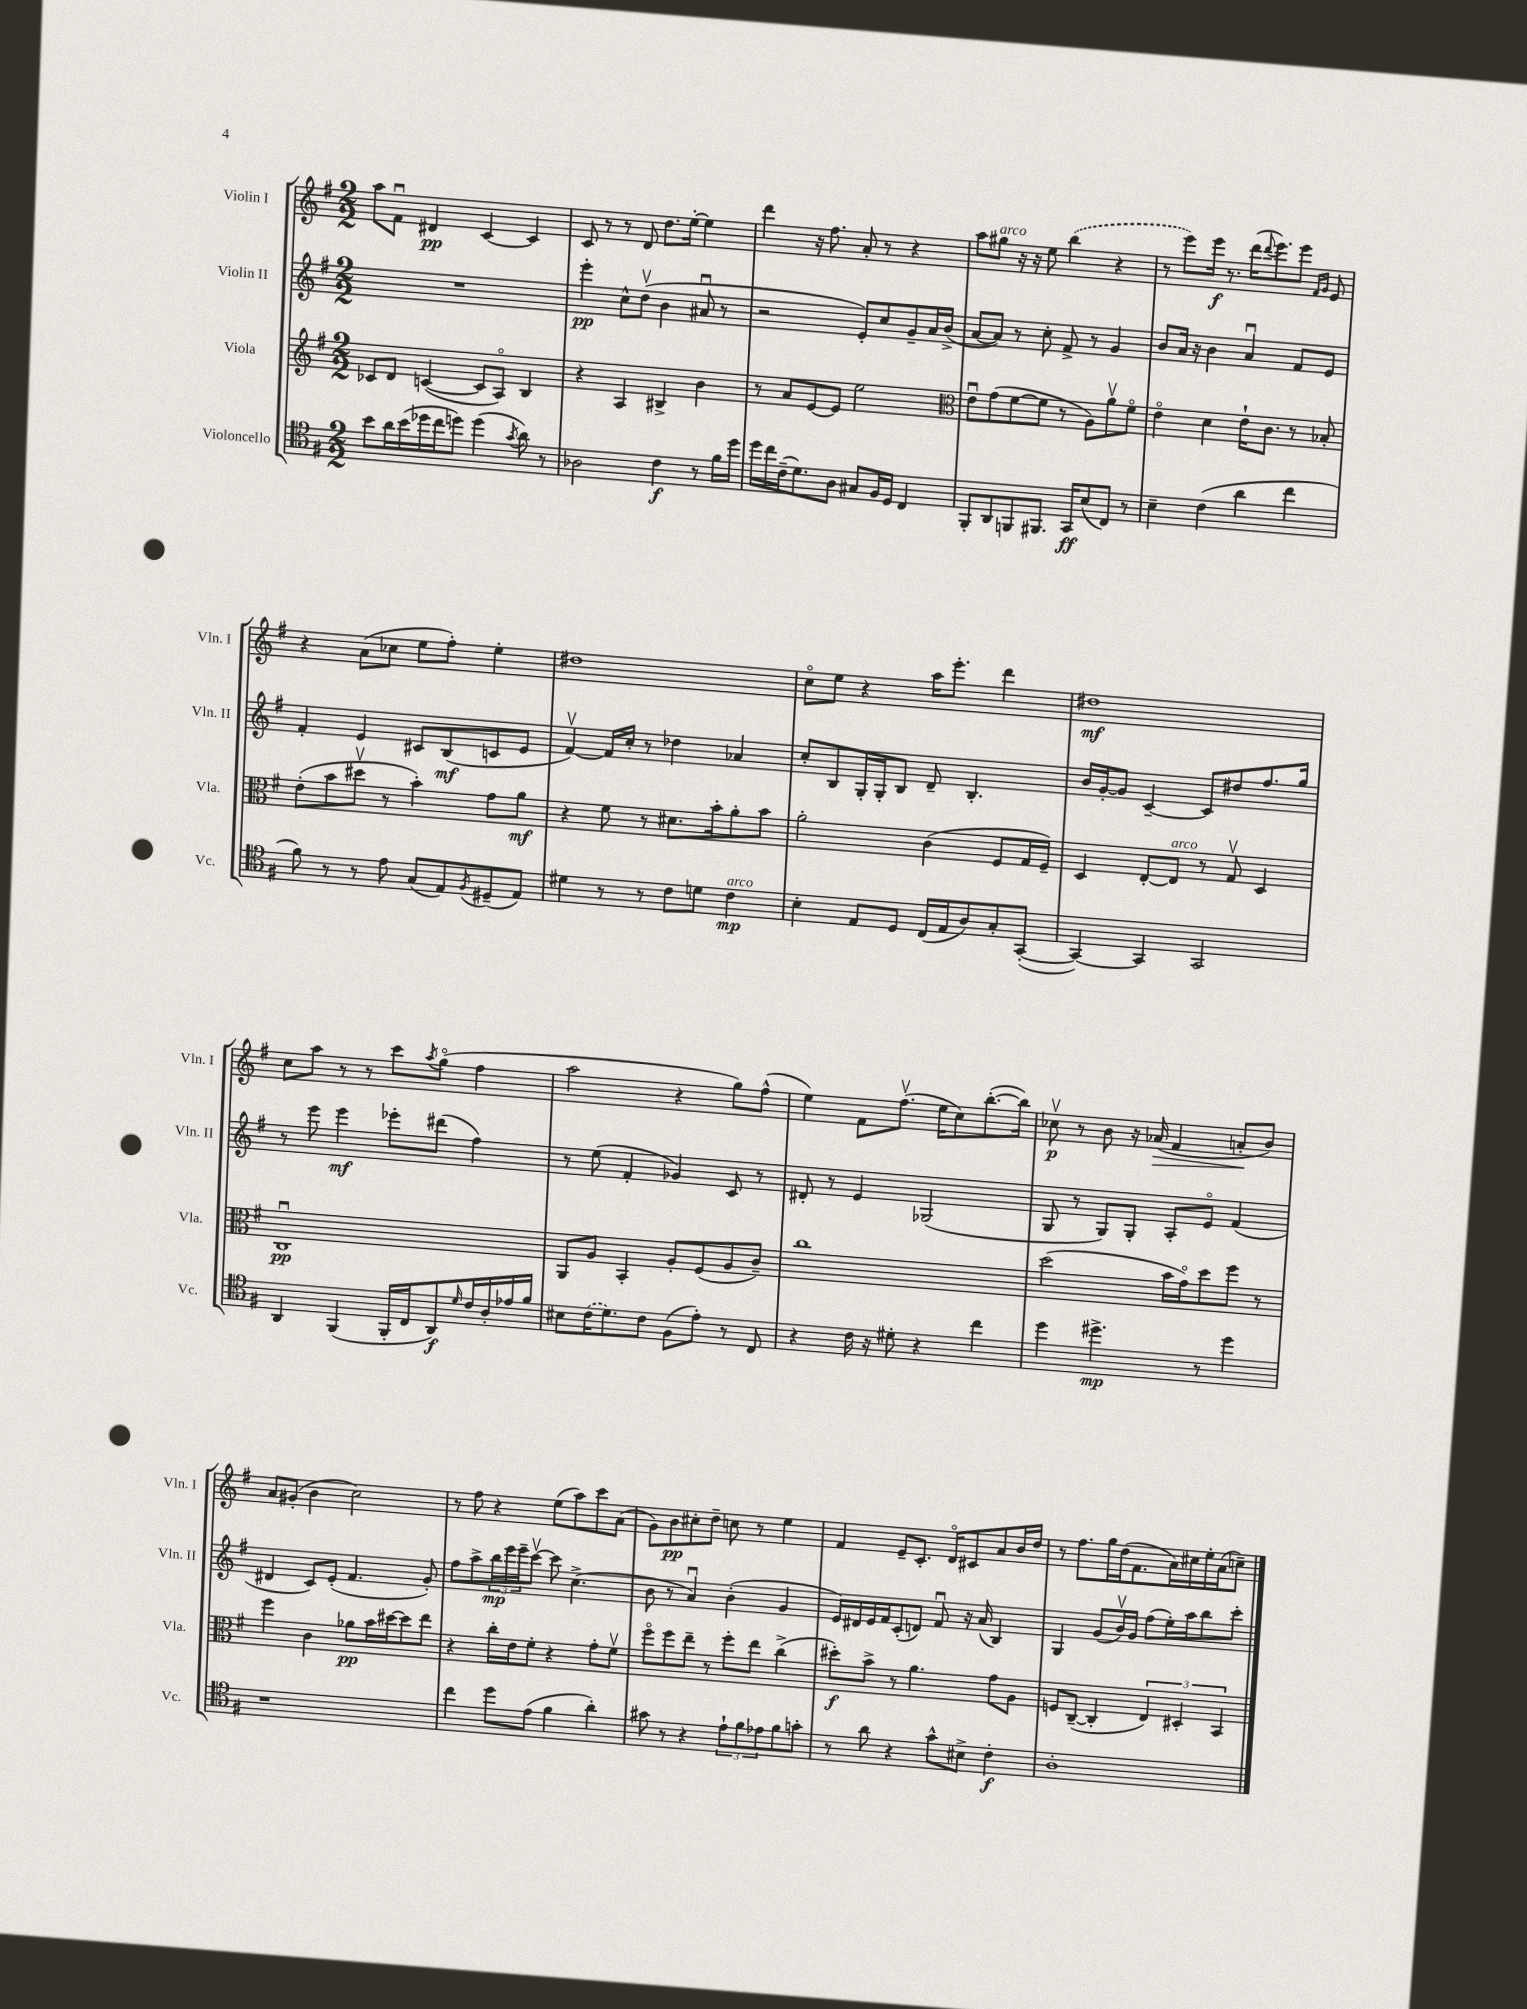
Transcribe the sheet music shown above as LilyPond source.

<<
\new StaffGroup <<
\new Staff = "s0" \with { instrumentName = "Violin I" shortInstrumentName = "Vln. I" } {
    \clef treble \key g \major \numericTimeSignature \time 2/2
    a''8 fis'8\downbow dis'4\pp c'4~ c'4 |
    c'8 r8 r8 d'8 d''8. e''16~-. e''4 |
    d'''4 r16 fis''8. a'8-. r8 r4 |
    a''8 gis''8^\markup { \italic "arco" } r16 r16 e''8 \once \slurDashed b''4( r4 |
    r8 e'''8) e'''16\f r8. d'''16( \appoggiatura { d'''8 } e'''8.) e'''8 \grace { fis'16 g'16 } e'8 |
    r4 a'8( ces''8 e''8 fis''8-.) e''4-. |
    dis''1 |
    c''8\flageolet e''8 r4 a''16 e'''8.-. d'''4 |
    dis''1\mf |
    c''8 a''8 r8 r8 c'''8 \acciaccatura { a''8 } g''8\flageolet( fis''4 |
    a''2 r4 g''8) fis''8-^( |
    e''4) fis'8 fis''8.\upbow( e''16 c''8) b''8.~-.( b''16) |
    ces''8\upbow\p r8 b'8 r16 aes'16\>( fis'4 a'8-.\! b'8) |
    a'8 gis'8-.( b'4 c''2) |
    r8 fis''8 r4 e''8( a''8) c'''8 a'8( |
    g'8) b'8\pp cis''8-. d''8-- c''8 r8 e''4 |
    fis'4 e'8-- c'8.-. d'16\flageolet cis'8 a'8 b'16 d''16 |
    r8 fis''8. g''16 d''16( fis'8. a'16) cis''16 e''16-. a'16( c''8--) \bar "|." |
}
\new Staff = "s1" \with { instrumentName = "Violin II" shortInstrumentName = "Vln. II" } {
    \clef treble \key g \major \numericTimeSignature \time 2/2
    R1 |
    e'''4-.\pp c''8-^ d''8\upbow( b'4 ais'8\downbow r8 |
    r2 e'8-.) c''8 g'8-- a'16 b'16->( |
    a'8~ a'8) r8 c''8-. fis'8-> r8 g'4 |
    b'8 a'16 r16 b'4 a'4\downbow fis'8 e'8 |
    fis'4-. e'4 cis'8 b8\mf( c'8 e'8 |
    fis'4~\upbow) fis'16 c''16-. r8 des''4 aes'4 |
    c''8-. b8 g16-. g16-. b8 d'8-- b4.-. |
    b'16 g'16~-. g'8 c'4~-- c'8 dis''8 fis''8. g''16 |
    r8 e'''8 e'''4\mf ees'''8-. dis'''8( fis''4) |
    r8 e''8( fis'4-. ges'4) c'8 r8 |
    dis'8-. r8 e'4 ges2( |
    g8 r8 g8) g8-. a8-. e'8\flageolet fis'4( |
    dis'4 c'8) e'8-.( fis'4. g'8-.) |
    fis''8 a''8-> \tuplet 3/2 { b''16\mp e'''16 e'''16-- } c'''8~\upbow c'''8 c''4.->( |
    b'8 r8 a'4\downbow) b'4-.( g'4 |
    e'16) dis'16 e'16 fis'16 c'8-.( d'8) fis'8\downbow r16 a'16( b4) |
    g4 g'8( b'16\upbow) g'16 fis''8( e''16-.) a''16 b''8 c'''8-. \bar "|." |
}
\new Staff = "s2" \with { instrumentName = "Viola" shortInstrumentName = "Vla." } {
    \clef treble \key g \major \numericTimeSignature \time 2/2
    ces'8 d'8 c'4~( c'8 a8\flageolet) b4 |
    r4 a4 bis4-> b'4 |
    r8 a'8 e'8~ e'8 e''2 |
    \clef alto e'8\downbow g'8( fis'8~ fis'8 r8 a8) a'8\upbow fis'8\flageolet |
    e'4\flageolet d'4 e'16-! c'8. r8 bes8-. |
    e'8-.( b'8 dis''8\upbow r8 b'4-.) g'8 a'8\mf |
    r4 fis'8 r8 dis'8. b'16-. a'8-. b'8 |
    a'2-. c'4( fis8 g16 fis16--) |
    d4 e8~-. e8^\markup { \italic "arco" } r8 g8\upbow d4 |
    c1\downbow\pp |
    a,8 a8 b,4-. a8-. fis8( a8 c'8--) |
    c''1 |
    d''2( b'16 g'16\flageolet) d''8 fis''8 r8 |
    fis''4 c'4 aes'8\pp b'16 dis''16~ dis''8 e''8 |
    r4 c''16-. e'16 fis'8-. r4 g'8-. fis'8\upbow |
    fis''8\flageolet fis''8 e''8-- r8 fis''8-. e''8 c''4->( |
    dis''8-.\f) b'8-> r8 a'4. g'8 a8 |
    f8 c8~--( c4-. \tuplet 3/2 { e4) dis4-. b,4 } \bar "|." |
}
\new Staff = "s3" \with { instrumentName = "Violoncello" shortInstrumentName = "Vc." } {
    \clef tenor \key g \major \numericTimeSignature \time 2/2
    b'8 a'16 b'16( des''16 c''16 d''8) d''4( \acciaccatura { g'8 } a'8) r8 |
    aes2 c'4\f r8 fis'16 d''16 |
    d''16 c''16 c'16--( d'8.) a8 gis8 fis16 d16 c4 |
    fis,8-. a,8 f,8 fis,8. g,16\ff b8( c8) r8 |
    b4-- c'4( a'4 c''4 |
    fis'8) r8 r8 e'8 g8( e8) \acciaccatura { fis8 } dis8--( e8) |
    dis'4 r8 r8 c'8 d'8 c'4\mp^\markup { \italic "arco" } |
    b4-. e8 d8 c16( e16 a8) g8-. g,8~-.( |
    g,4~) g,4 g,2 |
    a,4 fis,4( fis,16-. c16 a,8\f) \grace { d'16 } c'16 a16-. ees'16 fis'16 |
    bis8 \once \slurDashed c'16( d'8.) c'8 fis8( e'8-.) r8 c8 |
    r4 c'16 r16 dis'8-. r4 c''4 |
    d''4 dis''4.->\mp r8 dis''4 |
    r1 |
    c''4 d''8 e'8( fis'4 a'4-.) |
    gis'8 r8 r4 \tuplet 3/2 { e'8-! fis'8 ees'8 } fis'8 g'8-. |
    r8 a'8 r4 g'8-^ bis8-> c'4-.\f |
    a1-. \bar "|." |
}
>>
>>
\layout { \context { \Score \remove "Bar_number_engraver" } }
